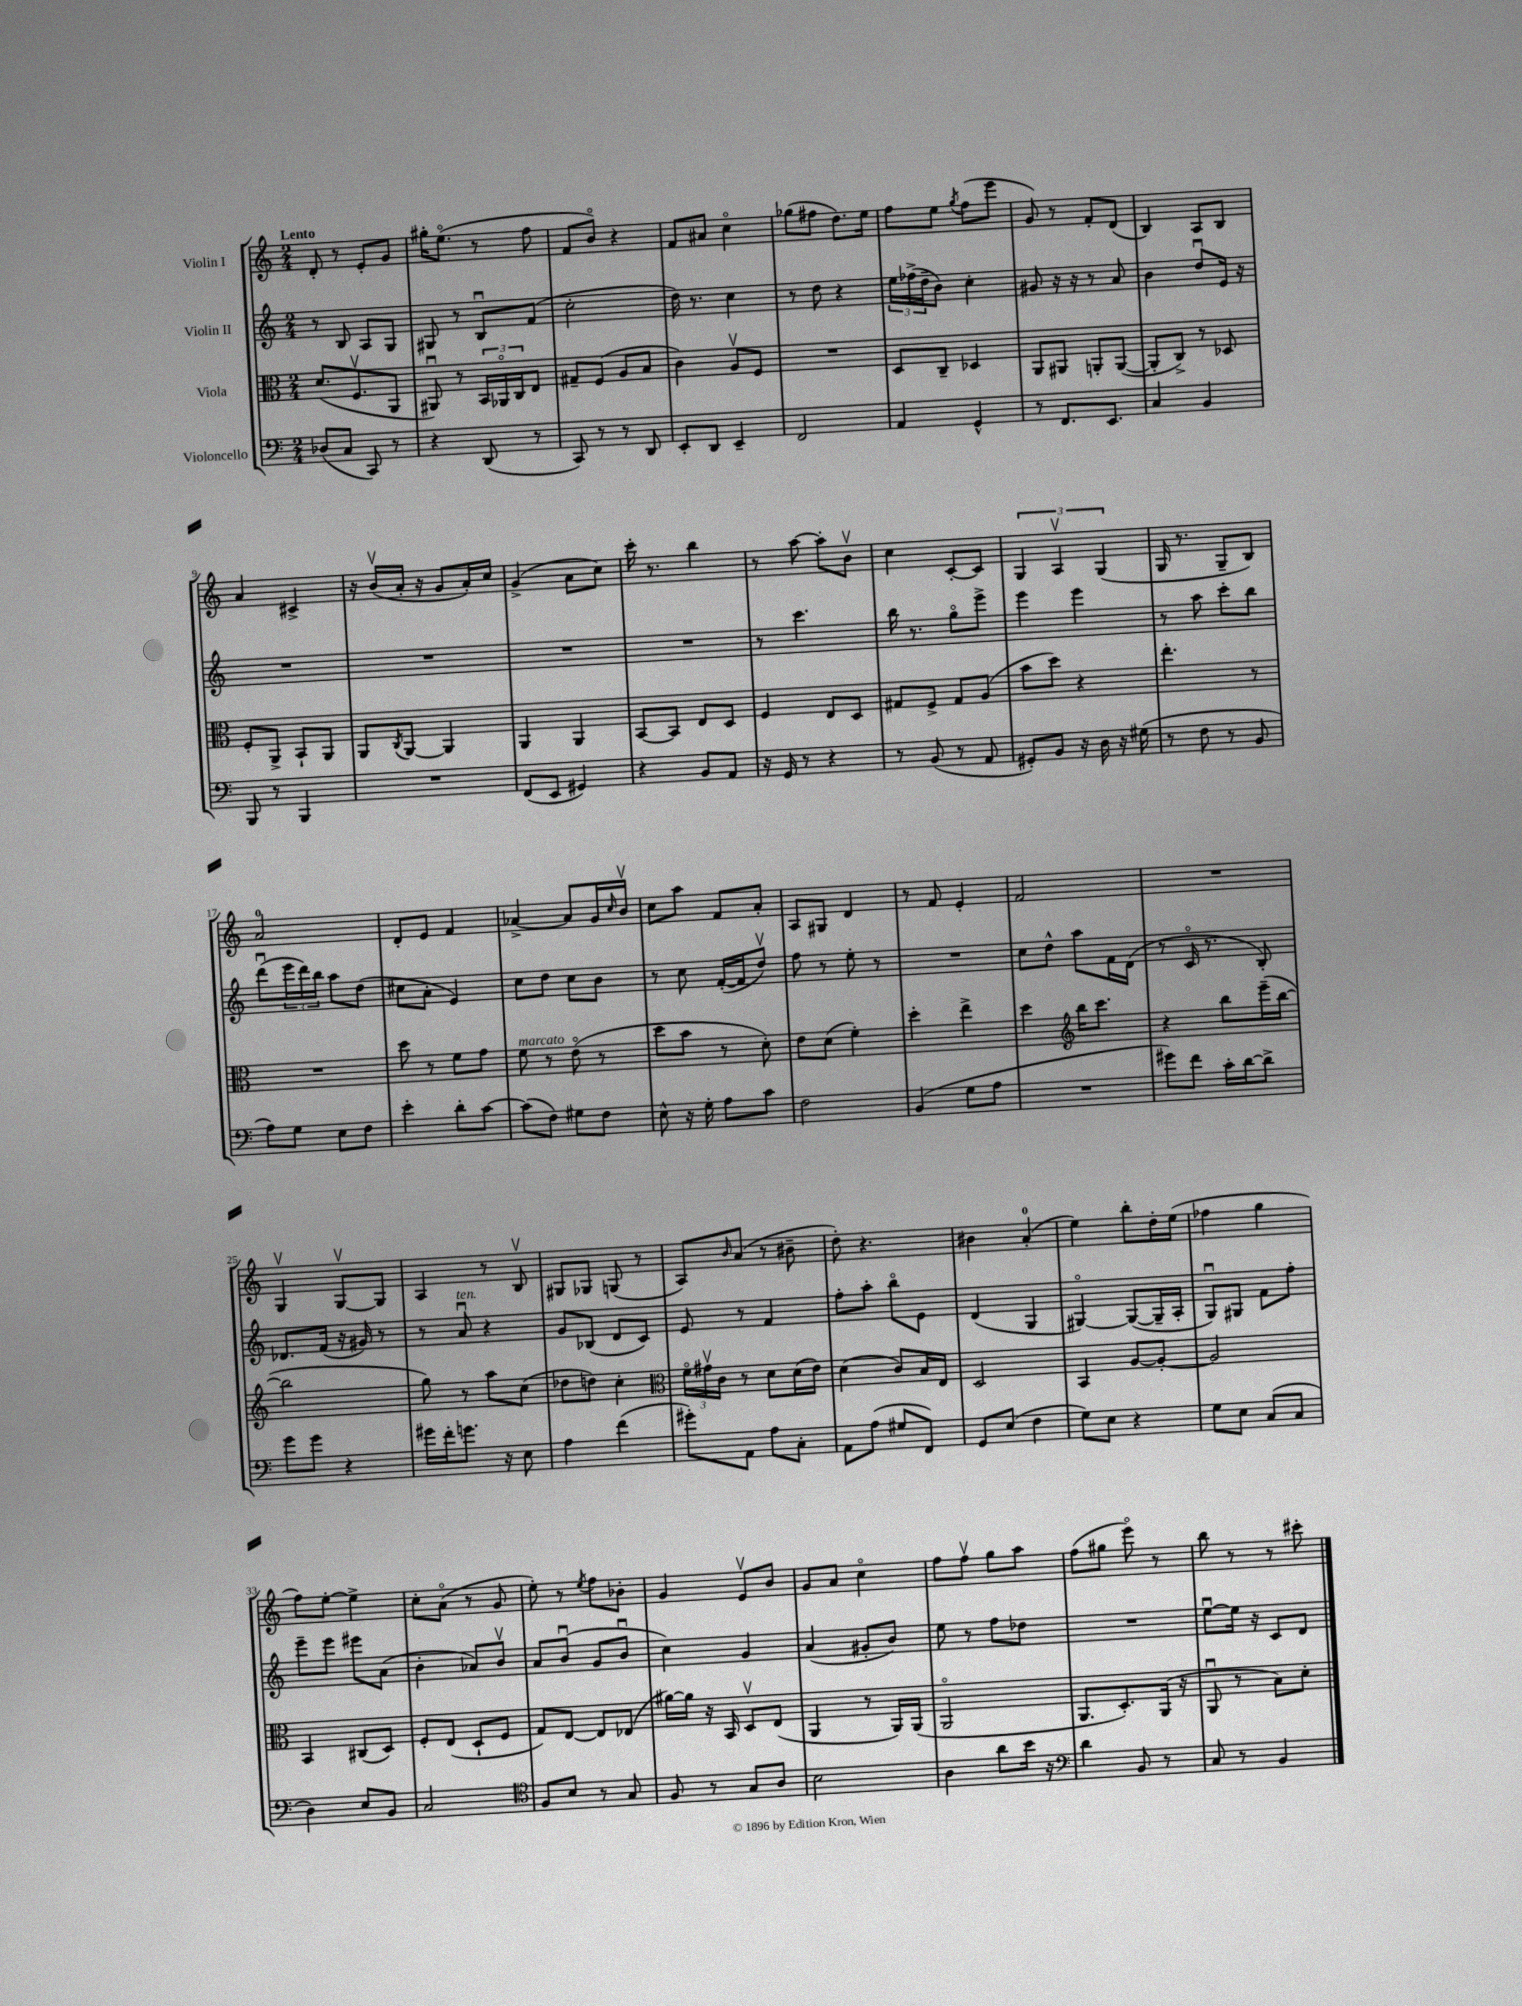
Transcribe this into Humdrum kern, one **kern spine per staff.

**kern	**kern	**kern	**kern
*part4	*part3	*part2	*part1
*staff4	*staff3	*staff2	*staff1
*I"Violoncello	*I"Viola	*I"Violin II	*I"Violin I
*clefF4	*clefC3	*clefG2	*clefG2
*k[]	*k[]	*k[]	*k[]
*M2/4	*M2/4	*M2/4	*M2/4
=1	=1	=1	=1
!	!	!	!LO:TX:a:B:t=Lento
(8D-X/L	(8.d/L	8r	8d'/
8C/J	.	8B/	8r
.	8.Fv/	.	.
8CC/)	.	8A/L	8e'/L
8r	8AA/J	8G/J	8g/J
=2	=2	=2	=2
4r	8AA#Xu/)	8G#X/	16gg#X'\KL
.	.	.	(8.ee\J
.	8r	8r	.
(8DD/	24BB/LL	8Bu/L	8r
.	24AA-X/	.	.
.	24C/J	.	.
8r	8E/J	(8f/J	8ff\
=3	=3	=3	=3
8CC/)	8G#X~/L	2cc'\	8f/L
8r	(8F/J	.	8b/J)
8r	8A/L	.	4r
8DD/	8B/J	.	.
=4	=4	=4	=4
8EE'/L	4c\)	16dd\)	8f/L
.	.	8.r	.
8DD/J	.	.	8a#X/J
4EE~/	8Av/L	4cc\	4cc\
.	8F/J	.	.
=5	=5	=5	=5
2FF/	2r	8r	(8gg-X\L
.	.	8dd\	8ff#X\J
.	.	4r	8.dd\L)
.	.	.	16ee\Jk
=6	=6	=6	=6
4AA/	8D/L	24ee\LL	8ff\L
.	.	(24ff-X^\	.
.	.	24dd~\J	.
.	8C~/J	8b\J)	8ee\J
.	.	.	8qgg/
4GG^^/	4D-X/	4cc'\	(8ff\L
.	.	.	8eee\J
=7	=7	=7	=7
8r	8AA/L	8g#X/	8g/)
8.FF/L	8AA#X/J	16r	8r
.	.	16r	.
.	8AAn'/L	8r	8f'/L
8.EE/J	.	.	.
.	([8AA/J	8a/	(8d/J
=8	=8	=8	=8
4C/	8AA'/L]	4b\	4B/)
.	8C^/J)	.	.
4BB/	8r	8ddu/L	8A/L
.	8D-X/	16e/Jk	8B/J
.	.	16r	.
!!LO:LB:g=z
=9	=9	=9	=9
8BBB/	8F'/L	2r	4a/
8r	8AA^/J	.	.
4BBB/	8BB`/L	.	4c#X^/
.	8AA/J	.	.
=10	=10	=10	=10
2r	8AA/L	2r	16r
.	.	.	(16bv/LL
.	8qC/	.	.
.	[8AA/J	.	16a'/JJ
.	.	.	16r
.	4AA/]	.	8g/L
.	.	.	16a'/L)
.	.	.	16cc/JJ
=11	=11	=11	=11
(8FF/L	4AA/	2r	(4g^/
8EE/J	.	.	.
4GG#X/)	4AA/	.	8a\L
.	.	.	8cc\J)
=12	=12	=12	=12
4r	[8BB/L	2r	16ccc'\
.	.	.	8.r
.	8BB/J]	.	.
8BB/L	8E/L	.	4bb\
8AA/J	8D/J	.	.
=13	=13	=13	=13
16r	4F/	8r	8r
16GG/	.	.	.
8r	.	4.ccc\	[8aa\
4r	8E/L	.	8aa'\L]
.	8D/J	.	8bv\J
=14	=14	=14	=14
8r	8G#X/L	16bb\	4cc\
.	.	8.r	.
(8BB/	8F^/J	.	.
8r	8G#/L	8gg\L	[8c'/L
8AA/	(8A/J	8eee^\J	8c/J]
=15	=15	=15	=15
8GG#X'/L)	8b\L	4eee\	6G/
8BB/J	8dd\J)	.	.
.	.	.	6Av/
16r	4r	4eee\	.
16D\	.	.	.
.	.	.	(6G/
16r	.	.	.
(16G#X\	.	.	.
=16	=16	=16	=16
8r	4.ee'\	8r	16G/
.	.	.	8.r
8F\	.	8aa\	.
8r	.	8ccc'\L	8G~/L
8BB/	8r	8bb\J	8B/J)
!!LO:LB:g=z
=17	=17	=17	=17
8A\L)	2r	(8dddu\L	2a/
8G\J	.	24eee\L	.
.	.	24ddd\)	.
.	.	24bb\JJ	.
8E\L	.	8aa\L	.
8F\J	.	(8dd\J	.
=18	=18	=18	=18
4e'\	8dd\	8cc#X\L	8d'/L
.	8r	8a'\J	8e/J
8d'\L	8f\L	4e/)	4f/
[8c\J	8g\J	.	.
=19	=19	=19	=19
!	!LO:TX:a:i:t=marcato	!	!
(8c\L]	8f\	8cc\L	[4a-X^/
8F\J)	8r	8dd\J	.
8G#X\L	(8e\	8cc\L	8a-/L]
8F\J	8r	8b\J	16g/L
.	.	.	16qqcc/
.	.	.	16bv/JJ
=20	=20	=20	=20
8E^^\	8dd\L	8r	8cc\L
16r	8b\J	8cc\	8aa\J
16G'\	.	.	.
8A\L	8r	([16f'/LL	8f/L
.	.	16f/J]	.
8c\J	8d'\)	8ddv/J)	8a'/J
=21	=21	=21	=21
2F\	8e\L	8ff\	8A/L
.	(8d\J	8r	8G#X/J
.	4f'\)	8ee'\	4d/
.	.	8r	.
=22	=22	=22	=22
(4BB/	4dd'\	2r	8r
.	.	.	8f/
8G\L	4ee^\	.	4e'/
8A\J	.	.	.
=23	=23	=23	=23
2r	4dd\	8cc\L	2f/
.	.	8dd^^\J	.
*	*clefG2	*	*
.	16bb\KL	8aa\L	.
.	8.ccc\J	.	.
.	.	16f\L	.
.	.	(16d\JJ	.
=24	=24	=24	=24
8g#X\L)	4r	8r	2r
8f\J	.	16c/	.
.	.	8.r	.
16c'\LL	8bb\L	.	.
[16d\J	.	.	.
8d^\J]	(16eee~\L	8B'/)	.
.	[16bb\JJ	.	.
!!LO:LB:g=z
=25	=25	=25	=25
8g\L	2bb\]	8.d-X/L	4Gv/
8g\J	.	.	.
.	.	(16f/Jk	.
4r	.	16r	[8Gv/L
.	.	16g#X/)	.
.	.	8r	8G/J]
=26	=26	=26	=26
16g#X\LL	8gg\)	8r	4A/
16f'\J	.	.	.
!	!	!LO:TX:a:i:t=ten.	!
8.gn\J	8r	8au/	.
.	8aa\L	4r	8r
16r	.	.	.
8E\	(8cc\J	.	8Bv/
=27	=27	=27	=27
4A\	8dd-X\L	8g/L	8G#X/L
.	8ddn\J)	(8B-X/J	8G-X/J
(4f\	4cc'\	8d/L	(8Gn/
.	.	8c/J)	8r
=28	=28	=28	=28
*	*clefC3	*	*
8g#X'\L)	24f\LL	8e/	8A/L)
.	24g#Xv\	.	.
.	24c\JJ	.	.
.	.	.	16qqb/
8AA\J	8r	8r	(8a/J
8A\L	8d\L	4f/	8r
8C'\J	(16d\L	.	8b#X~\
.	16e\JJ)	.	.
=29	=29	=29	=29
8AA\L	(4d\	8ff'\L	8dd'\)
(8A\J	.	8aa'\J	4.r
8G#X/L	8c/L)	8bb\L	.
8FF/J)	16B/L	8e\J	.
.	16E/JJ	.	.
=30	=30	=30	=30
8GG/L	2D/	(4d/	4b#X\
(8E/J	.	.	.
4F\	.	4G/	(4a'/
=31	=31	=31	=31
8G\L)	4BB/	[4G#X/)	4ee\)
8E\J	.	.	.
4r	[8A/L	(8G#/L_	8bb'\L
.	8A'/J_	16G#~/L]	16dd'\L
.	.	16A'/JJ	(16ee\JJ
=32	=32	=32	=32
8G\L	2A/]	8Gu/L)	4ff-X\
8E\J	.	8G#X/J	.
(8C/L	.	8f\L	4gg\
8C/J	.	8ff'\J	.
!!LO:LB:g=z
=33	=33	=33	=33
4D\)	4BB/	8eee~\L	8ff\L)
.	.	8eee\J	[8ee'\J
8E/L	(8C#X/L	8eee#X\L	4ee^\]
8BB/J	8D/J)	(8a\J	.
=34	=34	=34	=34
2C/	8F'/L	4b'\	8cc'\L
.	(8E/J	.	(8a\J
.	8D`/L	8a-X/L)	8r
.	8F/J	8bv/J	8g/
=35	=35	=35	=35
*clefC4	*	*	*
8F/L	8G/L)	8a/L	8ee'\)
8B/J	[8E/J	(8bu/J	8r
.	.	.	8qee/
8r	8E/L]	8g/L	8ff\L
8G/	(8E-X/J	8bu/J	8b-X'\J
=36	=36	=36	=36
8F/	[16a#X\LL)	4cc\)	4g/
.	16a#\JJ]	.	.
8r	16r	.	.
.	16BB/	.	.
8G/L	8Dv/L	4g/	8ev/L
8A/J	(8E/J	.	8b/J
=37	=37	=37	=37
2B\	4AA/	(4a/	8g/L
.	.	.	8a/J
.	8r	8g#X'/L	4cc\
.	16AA/LL)	8b/J)	.
.	(16AA/JJ	.	.
=38	=38	=38	=38
4A\	2AA/	8ee\	8ff\L
.	.	8r	8ffv\J
8a\L	.	8ff\L	8gg\L
16b\Jk	.	8dd-X\J	8aa\J
16r	.	.	.
=39	=39	=39	=39
*clefF4	*	*	*
4d\	8.AA/L	2r	(8ff\L
.	.	.	8gg#X\J
.	8.D'/)	.	.
8BB/	.	.	8eee\)
8r	(16AA/Jk	.	8r
.	16r	.	.
=40	=40	=40	=40
8C/	8AAu/	[8eeu\L	8bb\
8r	8r	16ee\Jk]	8r
.	.	16r	.
4BB/	8B\L)	8c/L	8r
.	8d'\J	8d/J	8ccc#X'\
==	==	==	==
*-	*-	*-	*-
